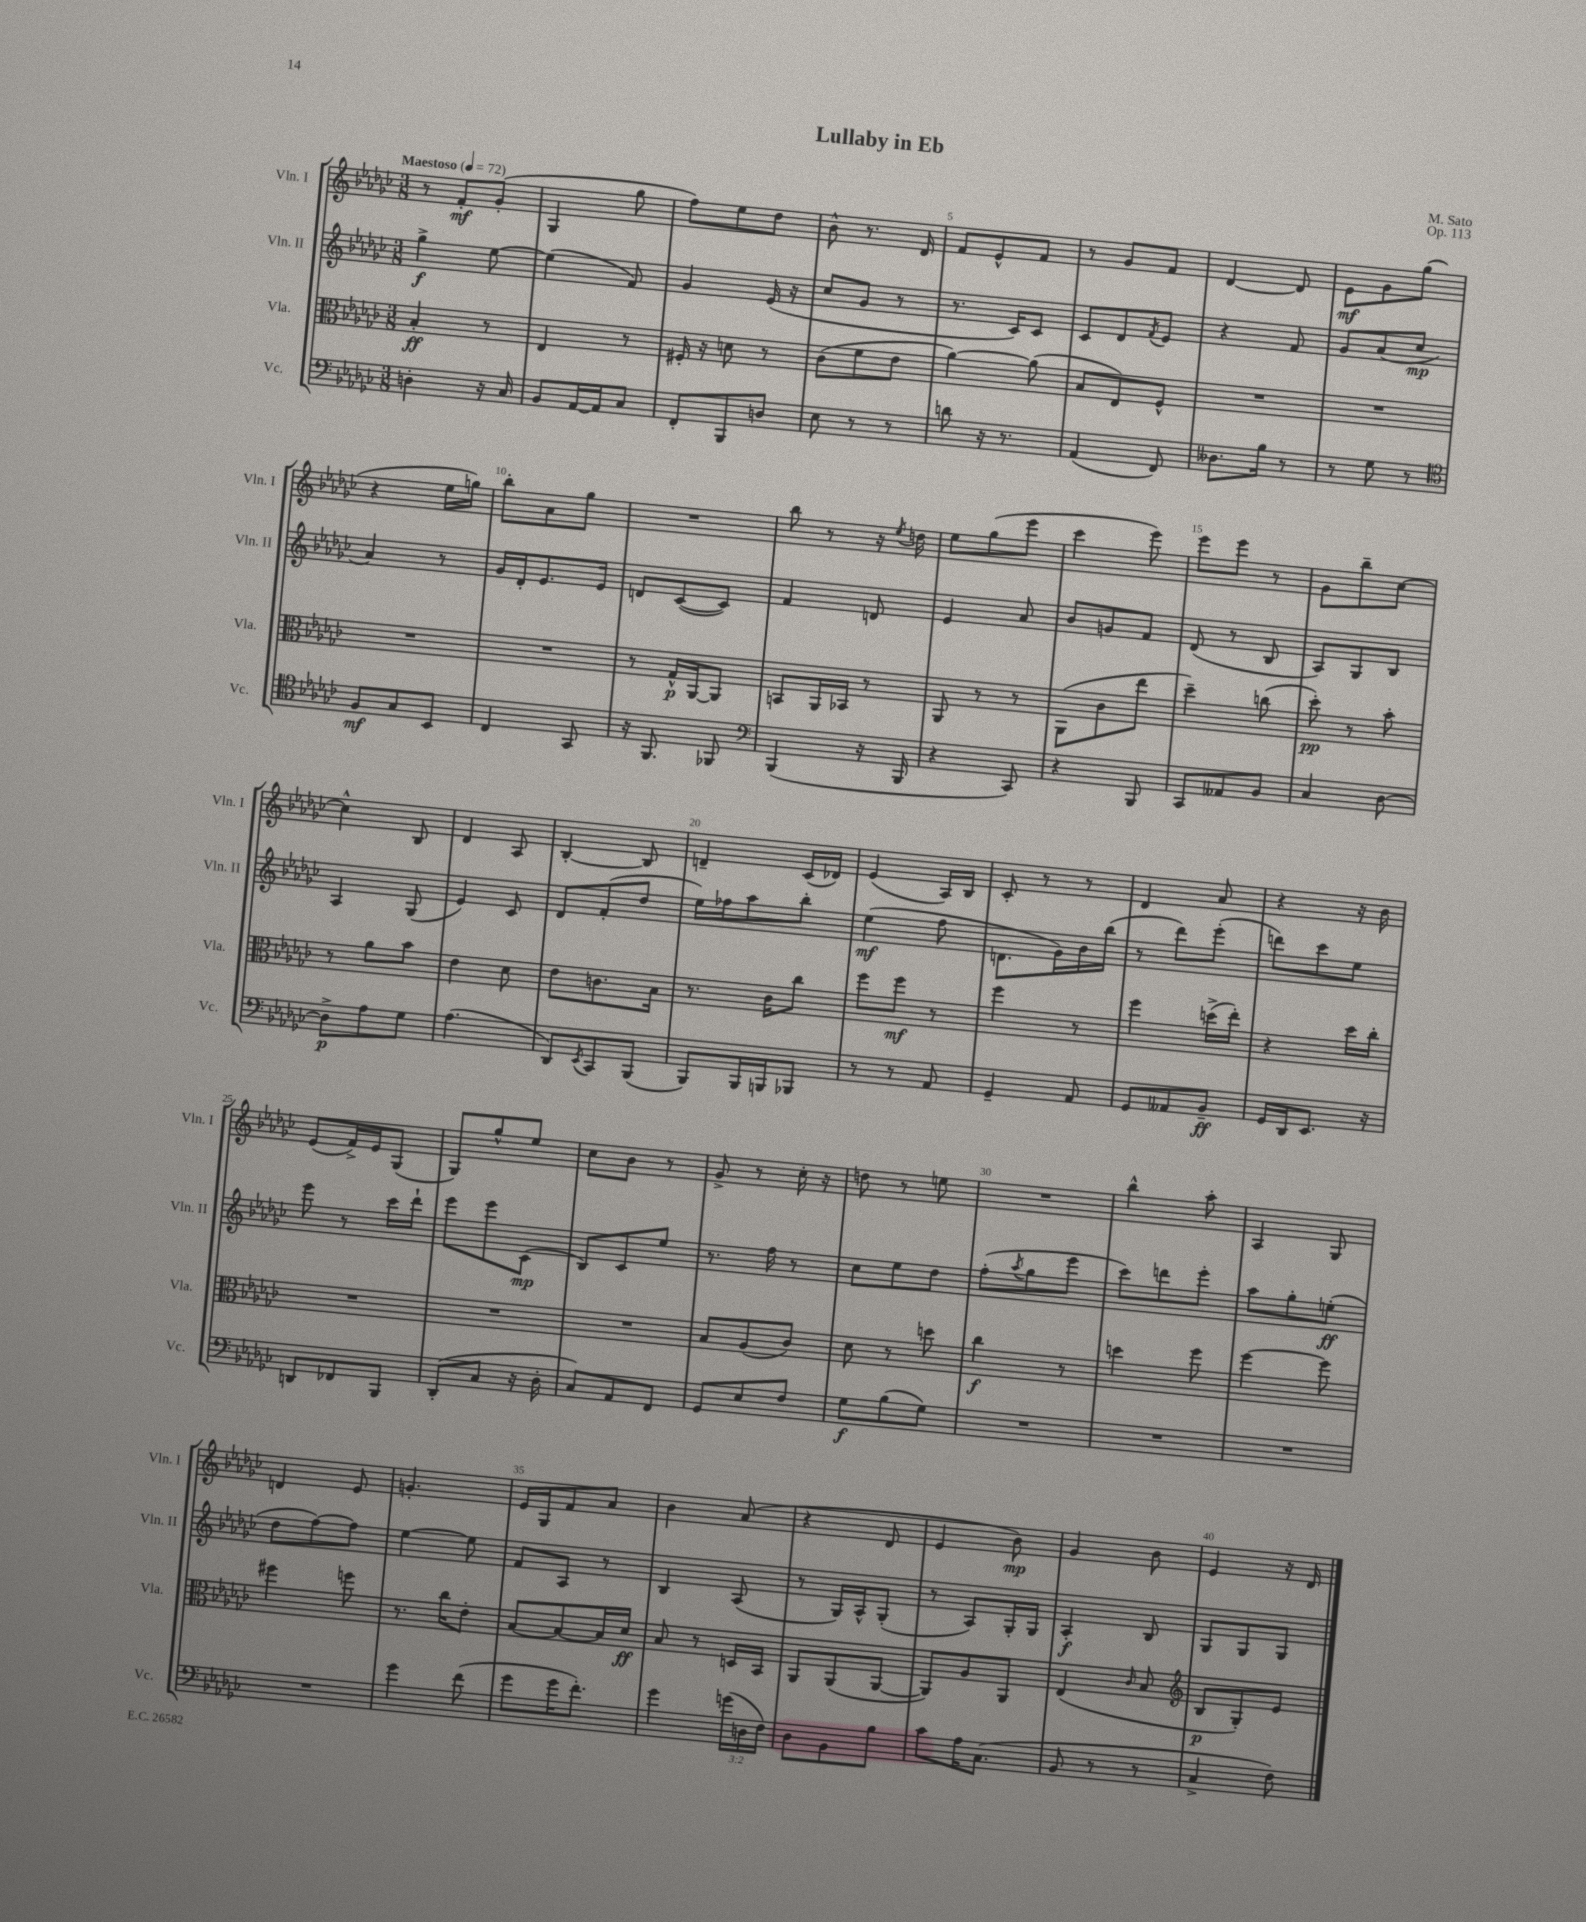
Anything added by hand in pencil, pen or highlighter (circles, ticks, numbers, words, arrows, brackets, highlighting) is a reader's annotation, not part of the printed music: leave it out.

**kern	**kern	**kern	**kern
*staff4	*staff3	*staff2	*staff1
*clefF4	*clefC3	*clefG2	*clefG2
*k[b-e-a-d-g-c-]	*k[b-e-a-d-g-c-]	*k[b-e-a-d-g-c-]	*k[b-e-a-d-g-c-]
*M3/8	*M3/8	*M3/8	*M3/8
*MM72	*MM72	*MM72	*MM72
4D'	4B-'	4gg-^	8r
.	.	.	8f'
16r	8r	[8ee-	(8g-'
16C-	.	.	.
=	=	=	=
8BB-	4E-	(4ee-]	4G-
[16AA-	.	.	.
16AA-]	.	.	.
8C-	8r	8f)	8gg-
=	=	=	=
8FF'	16F#'	4g-	8ff)
.	16r	.	.
8BBB-	8d	.	8ee-
8D	8r	(16e-	8dd-
.	.	16r	.
=	=	=	=
8E-	(8c-	8cc-	8b-^^
8r	8f	8g-	8.r
8r	8e-	8r	.
.	.	.	16d-
=	=	=	=
8d	[4a-)	8.r	8f
16r	.	.	8e-^^
8.r	.	16c-)	.
.	(8a-]	8c-	8f
=	=	=	=
(4AA-	8B-	8c-	8r
.	8E-)	8d-	8g-
.	.	8qf	.
8FF)	8F^^	8e-	8f
=	=	=	=
8.D--	4.r	4r	[4d-
16B-	.	.	.
8r	.	8f	8d-]
=	=	=	=
8r	4.r	8g-	8e-
8G-	.	(8a-	8g-
8r	.	8cc-	(8gg-
=	=	=	=
*clefC4	*	*	*
8F	4.r	4a-)	4r
8G-	.	.	.
8BB-	.	8r	16ee-
.	.	.	16gg)
=	=	=	=
4C-	4.r	16g-	8bb-'
.	.	16d-'	.
.	.	8.e-	8a-
8GG-	.	.	8gg-
.	.	16e-	.
=	=	=	=
16r	8r	8d	4.r
8.FF	.	.	.
.	16G-^^	([8c-	.
.	[16AA-	.	.
8FF-	8AA-]	8c-])	.
=	=	=	=
*clefF4	*	*	*
(4BBB-	8BB	4f	8bb-
.	16AA-	.	8r
.	16BB-	.	.
16r	8r	8d	16r
.	.	.	8qee-
16BBB-	.	.	16dd
=	=	=	=
4r	8AA-	4e-	8ee-
.	8r	.	(8gg-
8CC-)	8r	8a-	8eee-
=	=	=	=
4r	(8AA-	8b-	4ccc-
.	8c-	8g	.
8BBB-	8ee-	8f	8eee-)
=	=	=	=
8CC-	4dd-~)	(8d-	8eee-
8AA--	.	8r	8eee-
8BB-	(8cc	8B-	8r
=	=	=	=
4C-	8dd-')	8A-)	8g-
.	8r	8G-	8bb-~
[8D-	8b-'	8B-	[8cc-
=	=	=	=
8D-^]	8r	4A-	4cc-^^]
8A-	8a-	.	.
8G-	8b-	(8G-	8B-
=	=	=	=
(4.A-	4e-	4e-)	4d-
.	8d-	8c-	8A-
=	=	=	=
8DD-)	8e-	8d-	[4B-'
8qEE-	.	.	.
8CC-	8.c	(8f'	.
(8BBB-	.	8dd-	8B-]
.	16B-	.	.
=	=	=	=
8BBB-)	8.r	16ee-)	4d~
.	.	16ff-	.
16BBB-	.	8aa-	.
16BBB	16c-	.	.
8BBB-	8cc-	8bb-'	(16c-
.	.	.	16d-)
=	=	=	=
8r	8ff	(4ee-	(4e-
8r	8ff	.	.
8AA-	8r	8ff	16A-)
.	.	.	16B-
=	=	=	=
4GG-~	4ff	8.d	8c-'
.	.	.	8r
.	.	16g-)	.
8AA-	8r	16b-	8r
.	.	(16bb-	.
=	=	=	=
8GG-	4ff	8r	4d-
8AA--	.	8ddd-)	.
8BB-~	(16dd^	(8eee-'	8a-
.	16ee-')	.	.
=	=	=	=
16GG-	4r	8ddd)	4r
16DD-	.	.	.
8.EE-	.	8ccc-	.
.	16dd-	8ee-	16r
16r	16cc-'	.	16b-
=	=	=	=
8DD	4.r	8eee-	(8e-
8FF-	.	8r	16f^)
.	.	.	16e-
8BBB-	.	16ccc-	(8G-
.	.	16ddd-`	.
=	=	=	=
(8DD-'	4.r	8eee-	8G-)
8C-	.	8eee-	8gg-^^
16r	.	(8c-	8ee-
16D-'	.	.	.
=	=	=	=
8C-)	4.r	8B-)	8cc-
8AA-	.	8c-	8b-
8FF	.	8ee-	8r
=	=	=	=
8GG-	8B-	8.r	8g-^
8E-	(8A-	.	8r
.	.	16ff	.
8F	8c-)	8r	16cc-'
.	.	.	16r
=	=	=	=
8G-	8d-	8cc-	8dd
(8B-	8r	8ee-	8r
8G-)	8dd	8dd-	8ee
=	=	=	=
4.r	4cc-	(8ff'	4.r
.	.	8qaa-	.
.	.	8gg-	.
.	8r	8eee-	.
=	=	=	=
4.r	4dd	8ccc-)	4bb-^^
.	.	8ddd	.
.	8ff	8eee-'	8aa-'
=	=	=	=
4.r	[4ff	8aa-	4A-
.	.	8gg-'	.
.	8ff]	(8ee'	8G-
=	=	=	=
4.r	4ff#	8dd-	4d
.	.	[8ff)	.
.	8ff	8ff]	8e-
=	=	=	=
4g-	8.r	[4ee-	4.g'
.	16cc-	.	.
(8f	8e-'	8ee-]	.
=	=	=	=
8g-	[8B-	8f	16e-
.	.	.	16G-
16g-	8B-_	8A-	8f
8.f')	.	.	.
.	16B-]	8r	8a-
.	16d-	.	.
=	=	=	=
4g-	8B-	4B-	4b-
.	8r	.	.
(24g	16D	(8A-	(8a-
24D	.	.	.
.	16BB-	.	.
24F)	.	.	.
=	=	=	=
8D-	8AA-	8r	4r
8BB-	(8AA-	16G-)	.
.	.	16A-^^	.
8B-	[8AA-	(8G-'	8d-
=	=	=	=
8c-	8AA-])	8r	4e-
16A-	8A-	8A-)	.
(8.C-	.	.	.
.	8AA-	16G-'	8b-)
.	.	16G-	.
=	=	=	=
8BB-	(4E-	4A-'	4g-
8r	.	.	.
.	16qqc-	.	.
8r	8B-	8B-	8b-
=	=	=	=
*	*clefG2	*	*
4C-^	8B-	8G-	4e-
.	8G-')	8G-	.
8F)	8e-	8G-	16r
.	.	.	16d-
==	==	==	==
*-	*-	*-	*-
